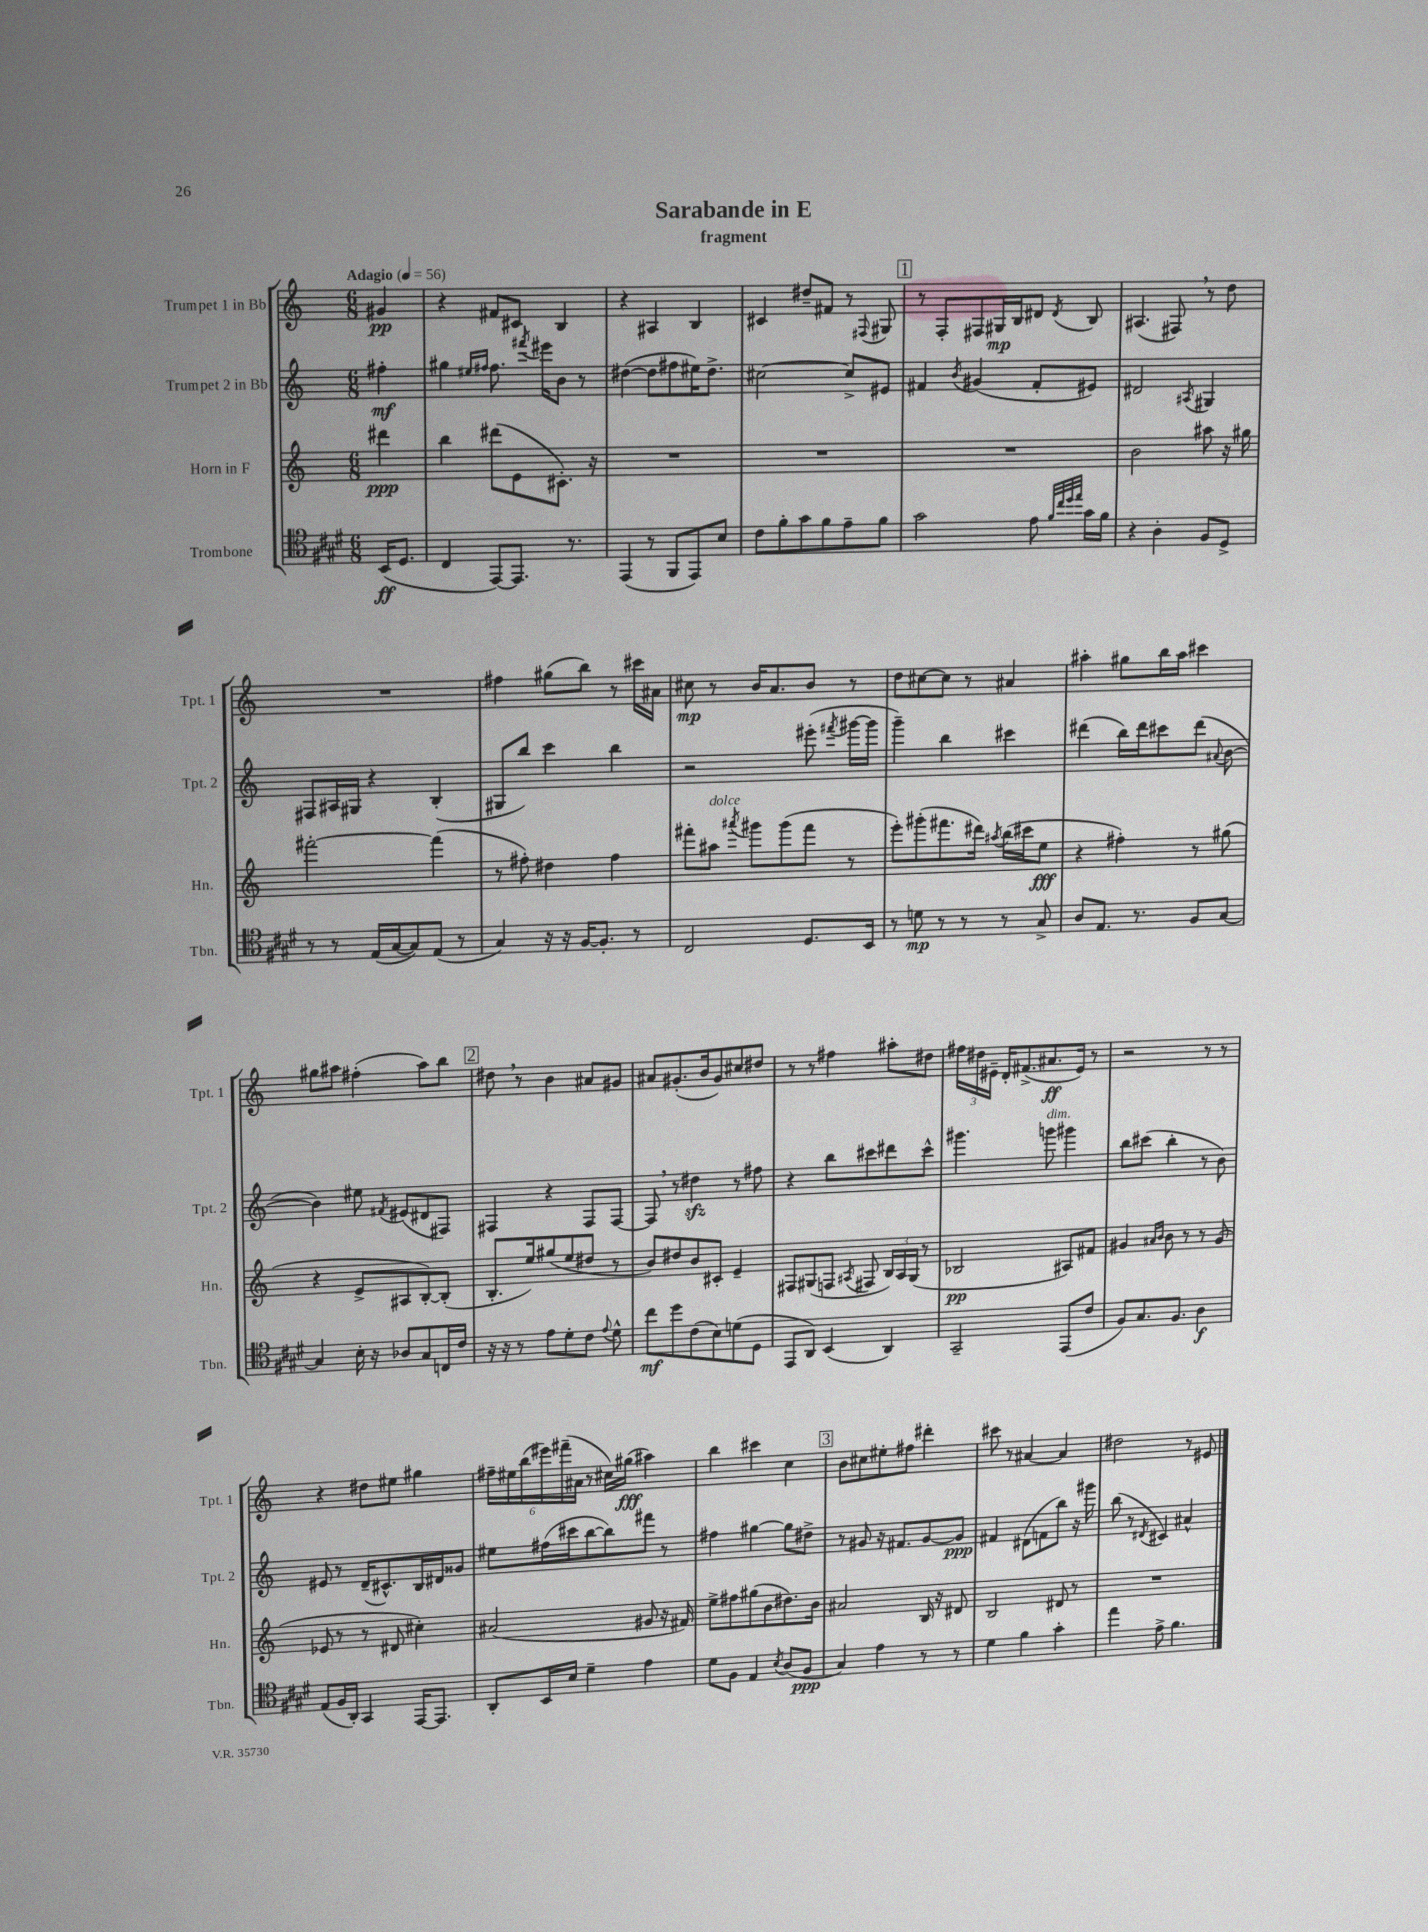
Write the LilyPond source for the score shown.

\header { title = "Sarabande in E" subtitle = "fragment" }
<<
\new StaffGroup <<
\new Staff = "s0" \with { instrumentName = "Trumpet 1 in Bb" shortInstrumentName = "Tpt. 1" } {
    \clef treble \key c \major \numericTimeSignature \time 6/8 \partial 4 \tempo "Adagio" 4 = 56
    \autoBeamOff gis'4\pp |
    r4 fis'8[ cis'8] b4 |
    r4 ais4 b4 |
    cis'4 dis''8[-- fis'8] r8 \appoggiatura { fis8 } gis8 |
    \mark \markup { \box "1" } r8 f8[-. fis8 gis16\mp b16 dis'8] \acciaccatura { dis'8 } b8 |
    ais4.( fis8) \breathe r8 d''8 |
    R2. |
    fis''4 gis''8[( b''8]) r8 cis'''16[ ais'16] |
    cis''8\mp r8 b'16[ a'8. b'8] r8 |
    d''8[ cis''8~ cis''8] r8 ais'4 |
    ais''4-. gis''8[ b''16 ais''16] cis'''4 |
    gis''8[ ais''8] fis''4-.( ais''8[) b''8] |
    \mark \markup { \box "2" } dis''8 \breathe r8 b'4 ais'8[ gis'8] |
    ais'8[ gis'8.-.( b'16 gis'8) cis''8 dis''8] |
    r8 r8 fis''4 ais''8[-. dis''8] |
    \tuplet 3/2 { fis''16[ dis''16 eis'16]-- } d'16[-. fis'8.->( ais'8.\ff eis'16]) r8 |
    r2 r8 r8 |
    r4 dis''8[ eis''8] gis''4 |
    \tuplet 6/4 { fis''16[-- eis''16 b''16( eis'''16) fis'''16--( ais'16] } r8 cis''16[) gis''16]\fff( ais''4) |
    b''4 cis'''4 c''4 |
    \mark \markup { \box "3" } b'8[ cis''8 eis''8-. fis''8] dis'''4-. |
    cis'''8 r8 ais'4~ ais'4 |
    dis''2 r8 eis'8 \bar "|." |
}
\new Staff = "s1" \with { instrumentName = "Trumpet 2 in Bb" shortInstrumentName = "Tpt. 2" } {
    \clef treble \key c \major \numericTimeSignature \time 6/8 \partial 4
    \autoBeamOff fis''4-.\mf |
    gis''4 \grace { eis''16[ fis''16] } fis''8. \acciaccatura { fis'''8 } eis'''16[ b'8] r8 |
    dis''4~( dis''8[ fis''8 eis''16) dis''8.]-> |
    cis''2~ cis''8[-> eis'8] |
    \mark \markup { \box "1" } fis'4 \acciaccatura { b'8 } gis'4( fis'8[-. eis'8]) |
    dis'2 \acciaccatura { ais8 } gis4 |
    fis8[ ais16 gis16] r4 b4-.( |
    gis8[ b''8]) c'''4 b''4 |
    r2 eis'''8-.( \acciaccatura { fis'''8 } gis'''16[~ gis'''16] |
    g'''4--) b''4 cis'''4 |
    dis'''4( b''16[) dis'''16 cis'''8 dis'''8]( \appoggiatura { ais'8 } b'8~ |
    b'4) eis''8 \acciaccatura { fis'8 } eis'8[( dis'8 fis8]) |
    \mark \markup { \box "2" } fis4 r4 fis8[ fis8]~ |
    fis8 \breathe r8 dis''4\sfz r8 fis''8 |
    r4 b''8[ cis'''8 dis'''8 cis'''8]-^ |
    gis'''4. g'''8^\markup { \italic "dim." } gis'''4 |
    b''8[ cis'''8]( b''4-. r8 b'8) |
    eis'8 r8 d'16[--( cis'8.-^) b16 dis'16 gisis'8] |
    eis''8[ fis''16( cis'''16 b''8~ b''8) fis'''8] r8 |
    fis''4 gis''4~ gis''8[ dis''8]-> |
    \mark \markup { \box "3" } r8 gis'8 r16 fis'8.[ gis'8~ gis'8]\ppp |
    fis'4 dis'8[( f'8 b''8]) r16 gis'''16 |
    b''8( r8 \acciaccatura { dis'8 } cis'4) ais'4-^ \bar "|." |
}
\new Staff = "s2" \with { instrumentName = "Horn in F" shortInstrumentName = "Hn." } {
    \clef treble \key c \major \numericTimeSignature \time 6/8 \partial 4
    \autoBeamOff dis'''4\ppp |
    b''4 dis'''8[( e'8 cis'8.]-.) r16 |
    R2. |
    R2. |
    \mark \markup { \box "1" } R2. |
    b'2 ais''8 r16 gis''16 |
    fis'''2~-. fis'''4( |
    r8 fis''8-.) dis''4 fis''4 |
    fis'''8[-. ais''8]^\markup { \italic "dolce" } \acciaccatura { ais'''8 } gis'''8[ gis'''8( fis'''8] r8 |
    e'''8[-.) gis'''8-.( fis'''8. dis'''16]) \acciaccatura { ais''8 } b''16[( cis'''16 e''8]\fff |
    r4 fis''4-.) r8 gis''8( |
    r4 e'8[-> ais8 b8~-.) b8]-.( |
    \mark \markup { \box "2" } b8.[-. e''16) gis''8( e''8 dis''8] r8 |
    b'8[) dis''8 b'8 cis'8]-. e'4-- |
    fis8[ gis8( f8] \acciaccatura { ais8 } fis8 \tuplet 3/2 { b16[) ais16 gis16]( } r8 |
    bes2\pp ais8[) fis'8] |
    gis'4 \grace { ais'16[ b'16] } b'8 r8 r8 gis'8( |
    ees'8 r8 r8 dis'8 cis''4-.) |
    ais'2( gis'8 r16 fis'16) |
    e''8[-> fis''8 gis''8( b'8 dis''8.) b'16] |
    \mark \markup { \box "3" } ais'2 b16 r16 dis'8 |
    b2 dis'8 r8 |
    R2. \bar "|." |
}
\new Staff = "s3" \with { instrumentName = "Trombone" shortInstrumentName = "Tbn." } {
    \clef tenor \key e \major \numericTimeSignature \time 6/8 \partial 4
    \autoBeamOff b,16[\ff( dis8.] |
    cis4 e,8[~) e,8.] r8. |
    e,4( r8 fis,8[ e,8) b8] |
    cis'8[ fis'8-. gis'8 fis'8 e'8-- fis'8] |
    \mark \markup { \box "1" } gis'2 e'8 \grace { fis'32[ cis''32 dis''32 e''32] } gis'16[ fis'16] |
    r4 a4-. fis8[ dis8]-> |
    r8 r8 e16[( gis16~ gis8) e8]( r8 |
    gis4) r16 r16 fis16[~ fis8.]-. r8 |
    cis2 dis8.[ b,16] |
    r8 d'8\mp r8 r8 r8 gis8-> |
    a8[ e8.] r8. fis8[ gis8]~ |
    gis4 b16-. r16 aes8[ gis8 c16 cis'16] |
    \mark \markup { \box "2" } r16 r16 r8 e'8[ dis'8-. cis'8] \appoggiatura { e'8 } dis'8-^ |
    cis''8[\mf dis''8 cis'8( b8) d'8( dis8] |
    e,8[ a,8]) b,4( a,4) |
    gis,2-- e,8[( cis'8] |
    fis8[) gis8. fis8.] a4\f |
    e8[( fis16 a,16]-.) gis,4 e,16[~ e,8.] |
    a,8[-. b,16 b16] dis'4-- e'4 |
    dis'8[ fis8] e4 \acciaccatura { b8 } a8[( fis8]\ppp |
    \mark \markup { \box "3" } gis4) e'4 r8 r8 |
    dis'4 fis'4 gis'4-. |
    e''4 e'8-> fis'4. \bar "|." |
}
>>
>>
\layout { \context { \Score \remove "Bar_number_engraver" } }
